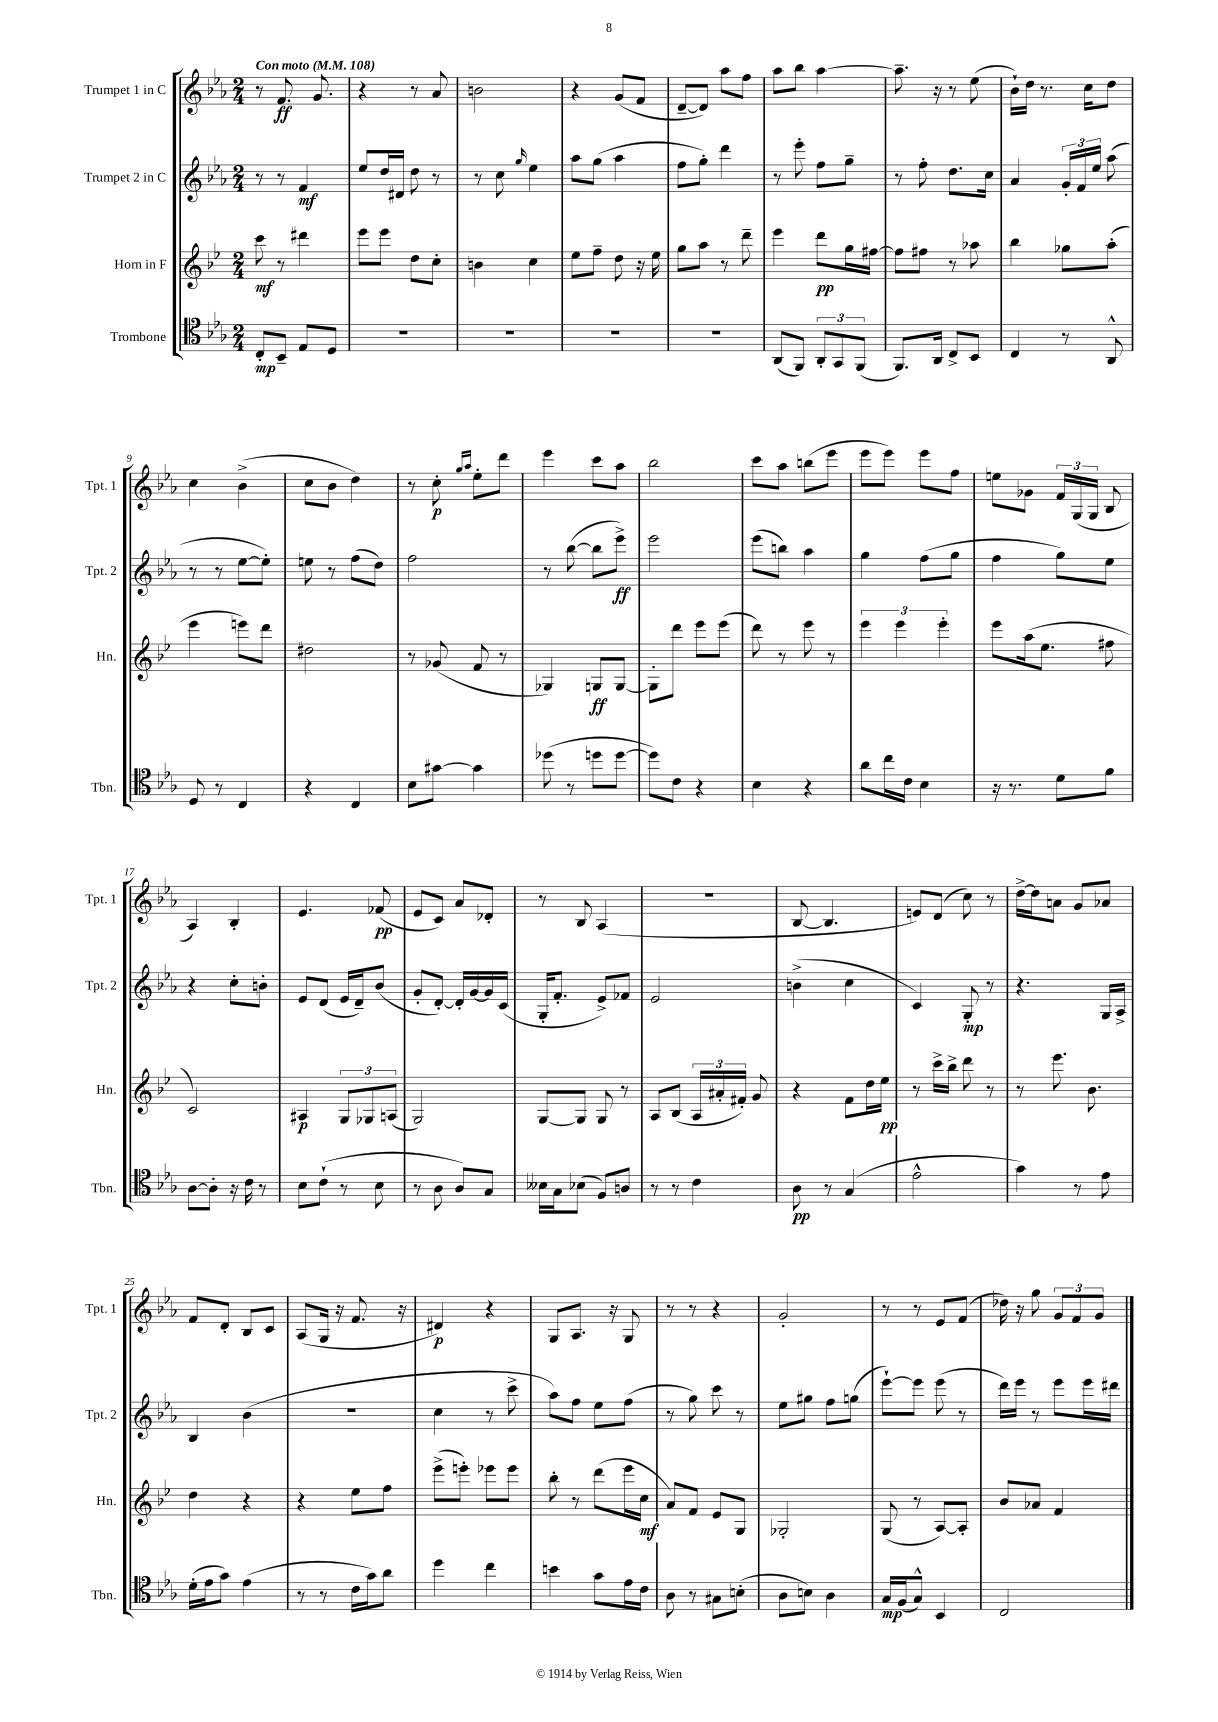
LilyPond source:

<<
\new StaffGroup <<
\new Staff = "s0" \with { instrumentName = "Trumpet 1 in C" shortInstrumentName = "Tpt. 1" } {
    \clef treble \key ees \major \numericTimeSignature \time 2/4 \tempo "Con moto" 4 = 108
    \autoBeamOff r8 f'8.\ff g'8. |
    r4 r8 aes'8 |
    b'2 |
    r4 g'8[( f'8] |
    d'8[~-- d'8]) aes''8[ f''8] |
    aes''8[ bes''8] aes''4~ |
    aes''8.-- r16 r8 ees''8( |
    bes'16[-!) d''16] r8. c''16[ d''8] |
    c''4 bes'4->( |
    c''8[ bes'8] d''4) |
    r8 c''8-.\p \grace { g''16[ aes''16] } ees''8[-. d'''8] |
    ees'''4 c'''8[ aes''8] |
    bes''2 |
    c'''8[ aes''8] b''8[( ees'''8] |
    ees'''8[ ees'''8]) ees'''8[ f''8] |
    e''8[ ges'8] \tuplet 3/2 { f'16[ g16( g16] } bes8 |
    aes4) bes4-. |
    ees'4. fes'8\pp( |
    ees'8[ c'8]) aes'8[ des'8]-. |
    r8 bes8 aes4( |
    r2 |
    bes8~ bes4. |
    e'8[) d'8]( c''8) r8 |
    d''16[~-> d''16 a'8] g'8[ aes'8] |
    f'8[ d'8]-. bes8[ c'8] |
    aes8[( g16] r16 f'8. r16 |
    dis'4\p) r4 |
    g8[ aes8.] r16 g8 |
    r8 r8 r4 |
    g'2-. |
    r8 r8 ees'8[ f'8]( |
    des''16) r16 g''8 \tuplet 3/2 { g'8[ f'8 g'8] } \bar "|." |
}
\new Staff = "s1" \with { instrumentName = "Trumpet 2 in C" shortInstrumentName = "Tpt. 2" } {
    \clef treble \key ees \major \numericTimeSignature \time 2/4
    \autoBeamOff r8 r8 f'4\mf |
    ees''8[ d''16 dis'16] d''8 r8 |
    r8 c''8 \grace { g''16 } ees''4 |
    aes''8[ g''8]( aes''4 |
    f''8[ g''8]-.) d'''4 |
    r8 ees'''8-. f''8[ g''8]-- |
    r8 f''8-. d''8.[ c''16] |
    aes'4 \tuplet 3/2 { g'16[-. f'16 ees''16] } aes''8( |
    r8 r8 ees''8[~ ees''8]-.) |
    e''8 r8 f''8[( d''8]) |
    f''2 |
    r8 bes''8~( bes''8[ ees'''8]->\ff) |
    ees'''2 |
    ees'''8[( b''8]) aes''4 |
    g''4 f''8[( g''8] |
    f''4 g''8[) ees''8] |
    r4 c''8[-. b'8]-. |
    ees'8[ d'8]( ees'16[ d'16--) bes'8]( |
    g'8[-. d'8]~-.) d'16[-. g'16~ g'16 c'16]( |
    g16[-. f'8.]-. ees'8[->) fes'8] |
    ees'2 |
    b'4->( c''4 |
    c'4) g8-.\mp r8 |
    r4. g16[ aes16]-> |
    bes4 bes'4( |
    r2 |
    c''4 r8 c'''8-> |
    aes''8[) f''8] ees''8[ f''8]( |
    r8 g''8) c'''8 r8 |
    ees''8[ gis''8] f''8[ g''8]( |
    ees'''8[~-!) ees'''8] ees'''8( r8 |
    d'''16[) ees'''16] r8 ees'''8[ ees'''16 dis'''16] \bar "|." |
}
\new Staff = "s2" \with { instrumentName = "Horn in F" shortInstrumentName = "Hn." } {
    \clef treble \key bes \major \numericTimeSignature \time 2/4
    \autoBeamOff c'''8\mf r8 dis'''4 |
    ees'''8[ ees'''8] d''8[ c''8]-. |
    b'4 c''4 |
    ees''8[ f''8]-- d''8 r16 ees''16 |
    g''8[ a''8] r8 d'''8-- |
    ees'''4 d'''8[\pp g''16 fis''16]~ |
    fis''8[ fis''8] r8 aes''8 |
    bes''4 ges''8[ a''8]-.( |
    ees'''4 e'''8[) d'''8] |
    dis''2 |
    r8 ges'8( f'8 r8 |
    ges4) g8[\ff g8]~ |
    g8[-. d'''8] ees'''8[ ees'''8]( |
    d'''8) r8 ees'''8 r8 |
    \tuplet 3/2 { ees'''4 ees'''4 ees'''4-. } |
    ees'''8[ a''16( ees''8.] fis''8 |
    c'2) |
    ais4\p \tuplet 3/2 { g8[ ges8 a8]( } |
    g2) |
    g8[~ g8] g8 r8 |
    a8[ bes8]( \tuplet 3/2 { a16[ ais'16-. fis'16]-.) } g'8 |
    r4 f'8[ d''16 ees''16]\pp |
    r8 c'''16[-> bes''16]-> d'''8 r8 |
    r8 ees'''8. bes'8. |
    d''4 r4 |
    r4 ees''8[ f''8] |
    ees'''8[->( e'''8]-.) ees'''8[ ees'''8] |
    bes''8-. r8 d'''8[( ees'''16 c''16]\mf |
    a'8[) f'8] ees'8[ g8] |
    ges2-. |
    g8( r8 a8[~) a8]-. |
    bes'8[ aes'8] f'4 \bar "|." |
}
\new Staff = "s3" \with { instrumentName = "Trombone" shortInstrumentName = "Tbn." } {
    \clef tenor \key ees \major \numericTimeSignature \time 2/4
    \autoBeamOff c8[-.\mp bes,8]-- ees8[ d8] |
    R2 |
    R2 |
    R2 |
    R2 |
    aes,8[( f,8]) \tuplet 3/2 { aes,8[-. g,8 f,8]( } |
    f,8.[) aes,16] c8[-> bes,8] |
    c4 r8 aes,8-^ |
    d8 r8 c4 |
    r4 c4 |
    bes8[ gis'8]~ gis'4 |
    des''8( r8 d''8[ d''8]~ |
    d''8[) c'8] r4 |
    bes4 r4 |
    aes'8[ c''16 c'16] bes4 |
    r16 r8. d'8[ f'8] |
    aes8[~ aes8]-. r16 c'16 r8 |
    bes8[ c'8]-!( r8 bes8 |
    r8 aes8 aes8[) g8] |
    beses16[ g16 bes8]( f8[) a8] |
    r8 r8 c'4 |
    aes8\pp r8 g4( |
    ees'2-^ |
    g'4) r8 ees'8 |
    d'16[-.( ees'16 g'8]) ees'4( |
    r8 r8 c'16[ g'16) aes'8] |
    d''4 c''4 |
    b'4 g'8[ ees'16 c'16] |
    aes8 r8 gis8[ b8]-.( |
    aes8[ b8]) aes4 |
    g16[\mp f16( g8]-^) bes,4 |
    c2 \bar "|." |
}
>>
>>
